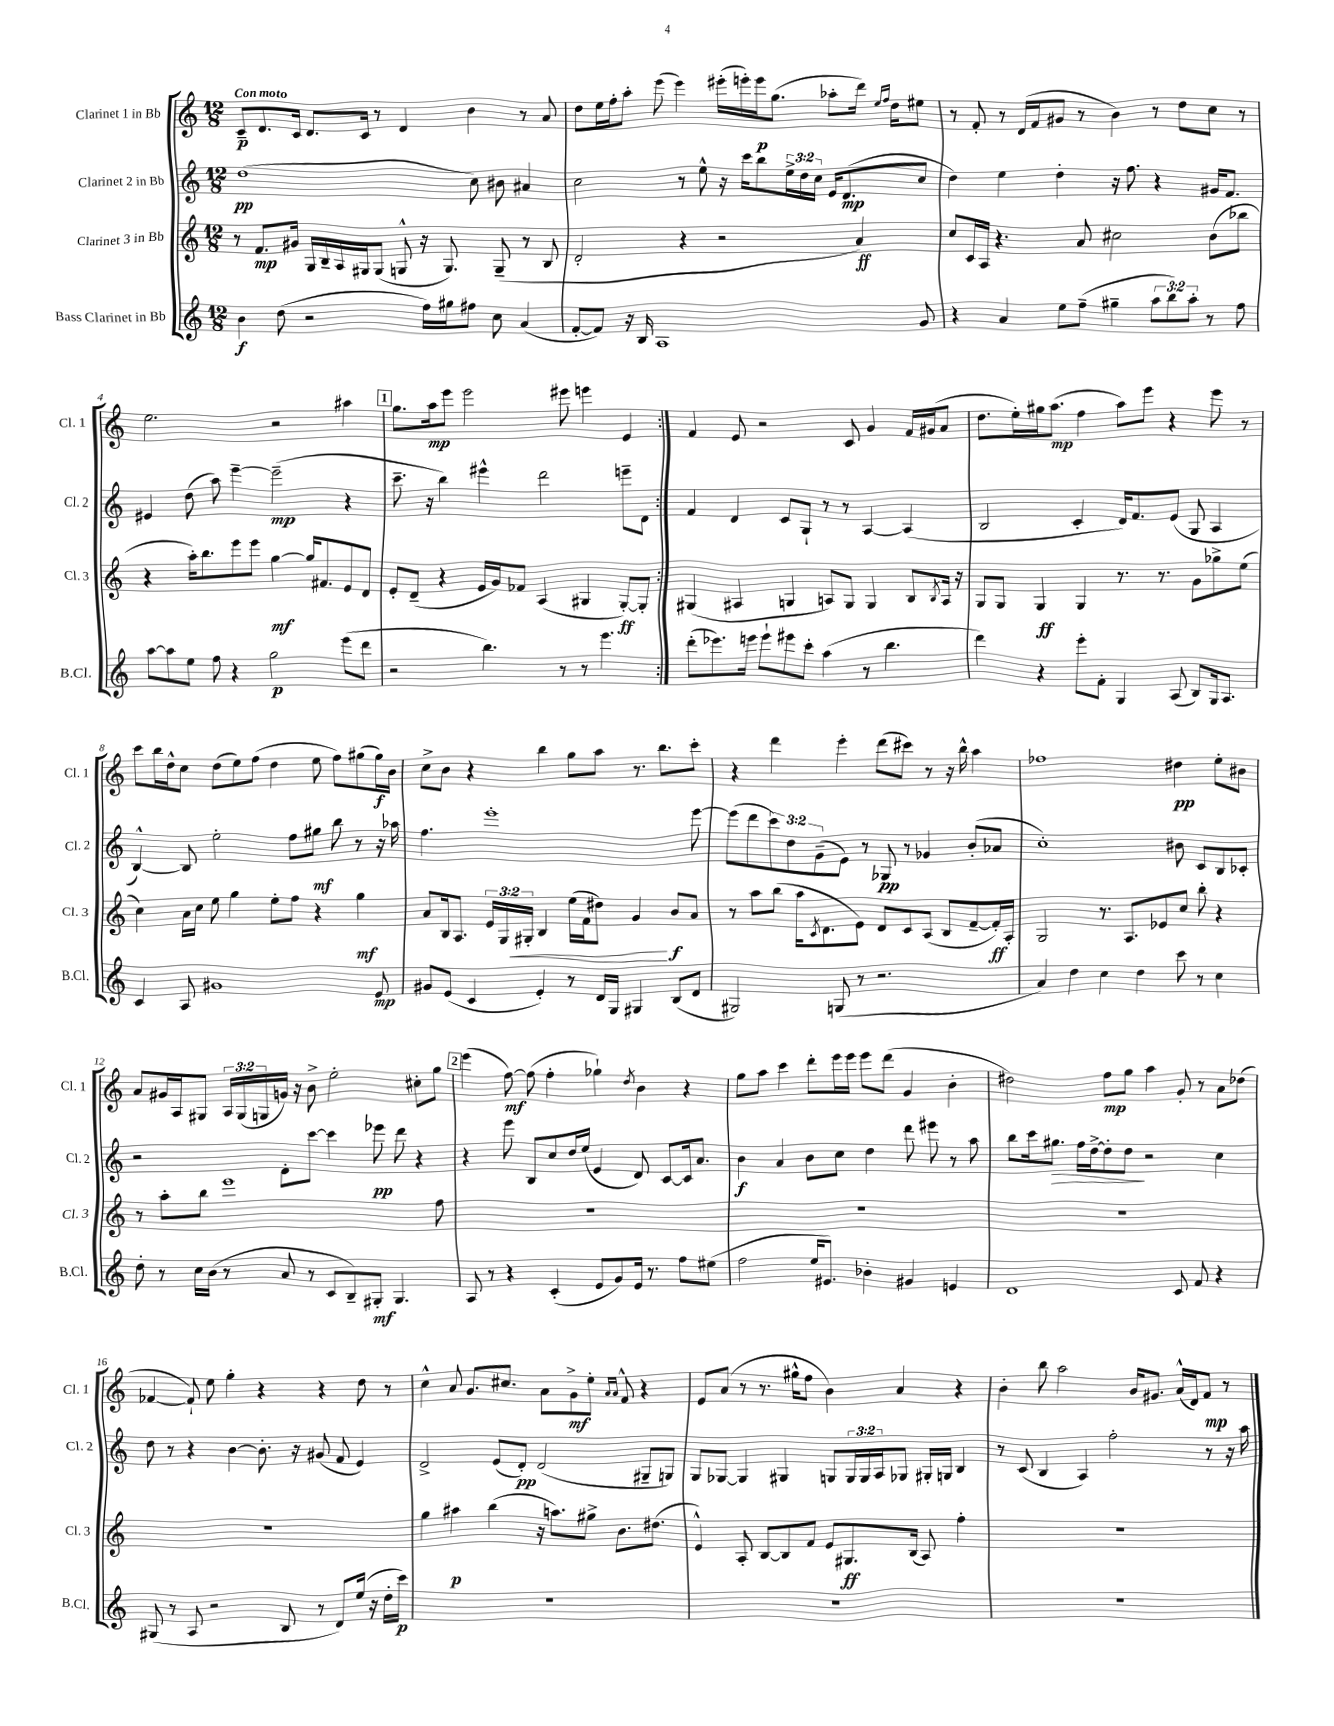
<<
\new StaffGroup <<
\new Staff = "s0" \with { instrumentName = "Clarinet 1 in Bb" shortInstrumentName = "Cl. 1" } {
    \clef treble \key c \major \numericTimeSignature \time 12/8 \override Staff.TupletNumber.text = #tuplet-number::calc-fraction-text \tempo "Con moto"
    \repeat volta 2 { c'8--\p d'8. c'16 d'8. c'16 r8 d'4 b'4 r8 a'8 |
    d''8 e''16 f''16-. a''8-. e'''8( e'''4) eis'''16-.( e'''16-.) e'''16\p g''8.( aes''8-. d'''16) \grace { e''16 f''16 } d''16 eis''8 |
    r8 f'8-. r8 d'16( f'16 gis'8 r8 b'4) r8 d''8 c''8 r8 |
    e''2. r2 ais''4 |
    \mark \markup { \box "1" } g''8. a''16\mp e'''8 e'''2 eis'''8 e'''4 e'4 | }
    f'4 e'8 r2 c'8 g'4 f'16 gis'16( a'8 |
    d''8. e''16-.) gis''16 a''8.\mp( f''4 a''8) e'''8 r4 e'''8 r8 |
    c'''8 b''16 d''16-^ c''8 d''8( e''8) f''8( d''4 e''8 f''8) gis''8( gis''16\f) b'16 |
    c''8-> b'8 r4 b''4 g''8 a''8 r8. b''8. c'''8-. |
    r4 d'''4 e'''4-. d'''8( cis'''8) r8 r16 b''16-^ a''4 |
    fes''1 dis''4\pp e''8-. bis'8 |
    a'8 gis'16 a16 gis8 \tuplet 3/2 { a16 gis16( g16 } g'16) r16 b'8-> e''2-. cis''8-. g''8 |
    \mark \markup { \box "2" } e'''4( f''8~\mf) f''8( f''4-. ges''4-!) \acciaccatura { d''8 } b'4 r4 |
    g''8 a''8 c'''4 d'''8-. e'''16 e'''16 e'''8 d'''8( g'4 b'4-. |
    dis''2) f''8\mp g''8 a''4 g'8-. r8 a'8 des''8( |
    fes'4~ fes'8-!) e''8 g''4-. r4 r4 d''8 r8 |
    c''4-^ a'8 g'8. cis''8. a'8 g'8->\mf e''8-. \grace { a'16 a'16 } f'8-^ r4 |
    e'8 a'8( r8 r8. gis''16-^ f''8 b'4) a'4 r4 |
    b'4-. b''8 a''2 b'16 gis'8. a'16-^( d'16) f'8\mp r8 \bar "|." |
}
\new Staff = "s1" \with { instrumentName = "Clarinet 2 in Bb" shortInstrumentName = "Cl. 2" } {
    \clef treble \key c \major \numericTimeSignature \time 12/8 \override Staff.TupletNumber.text = #tuplet-number::calc-fraction-text
    \repeat volta 2 { d''1\pp( c''8) bis'8 ais'4 |
    c''2 r8 e''8-^ r16 c'''16 b''8 \tuplet 3/2 { e''16-> d''16 c''16 } e'16 d'8.\mp( c''8 |
    d''4) e''4 d''4-. r16 f''8. r4 gis'16 f'8. |
    eis'4 d''8( a''8) e'''4~-- e'''2--\mp( r4 |
    \mark \markup { \box "1" } c'''8.-- r16 b''4) eis'''4-^ d'''2 e'''8-- d'8 | }
    f'4 d'4 c'8 g8-! r8 r8 a4~ a4( |
    b2 c'4-. d'16) f'8. e'8( g8 a4 |
    b4~-^) b8 e''2-. f''8 gis''8\mf b''8 r8 r16 aes''16 |
    f''4. e'''1-. e'''8~ |
    e'''8( d'''8 \tuplet 3/2 { c'''8) d''8 g'8--( } e'8) r8 ges8\pp r8 ges'4 b'8-.( aes'8 |
    c''1-.) bis'8 c'8 b8 ces'8-. |
    r2 d'8-. c'''8~ c'''4 ees'''8\pp d'''8 r4 |
    \mark \markup { \box "2" } r4 e'''8 b8 c''8 d''16 e''16( e'4 d'8) c'8~ c'16 a'8. |
    b'4\f a'4 b'8 c''8 d''4 d'''8 eis'''8 r8 a''8 |
    b''8 c'''16 gis''8.\> f''16 d''16~-> d''8-. d''8\! r2 c''4 |
    d''8 r8 r4 b'4~ b'8.-. r16 gis'8( f'8 e'4) |
    d'2-> e'8( d'8-.\pp) d'2( gis8-- g8) |
    g8 ges8~ ges4 gis4 g8 \tuplet 3/2 { g16 g16 a16 } ges8 gis16-. g16 b4 |
    r8 c'8( b4 a4) f''2-. r8 r16 a''16 \bar "|." |
}
\new Staff = "s2" \with { instrumentName = "Clarinet 3 in Bb" shortInstrumentName = "Cl. 3" } {
    \clef treble \key c \major \numericTimeSignature \time 12/8 \override Staff.TupletNumber.text = #tuplet-number::calc-fraction-text
    \repeat volta 2 { r8 f'8.\mp gis'16 g16 b16-- a16 gis16 gis8( g8-^ r16 g8.) g8--( r8 b8 |
    d'2-. r4 r2 a'4\ff) |
    c''8 c'16 a16 r4. a'8 cis''2 b'8( bes''8 |
    r4 a''16-.) b''8. e'''8 e'''8 g''4~\mf g''16 fis'8. e'8 d'8 |
    \mark \markup { \box "1" } e'8-. d'8--( r4 e'16 g'16) fes'8 a4( gis4 gis8~-.\ff) gis8-. | }
    gis4( ais4 g4 a8) g8 g4 b8 \acciaccatura { b8 } a16 r16 |
    g8 g8 g4\ff g4 r8. r8. g'8 ges''8-> e''8( |
    c''4) a'16 c''16 e''8 g''4 e''8-. f''8 r4 g''4\mf |
    a'8 b16 a8. \tuplet 3/2 { e'16 g16 gis16-.\< } b4 e''16( f'16 dis''8) g'4\! b'8\f a'8 |
    r8 a''8 b''8( a''16 \acciaccatura { c'8 } d'8. e'8) d'8 c'8 a8( b8 f'8~-- f'16-.\ff) a16-. |
    g2 r8. a8. ees'8 c''8 b''8-. r4 |
    r8 a''8-. b''8 e'''1 f''8 |
    \mark \markup { \box "2" } R1. |
    R1. |
    R1. |
    R1. |
    g''4 ais''4\p b''4( r16 a''8.) gis''8-> b'8. dis''8.( |
    e'4-^) a8-. b8~ b8 f'8 e'8 gis8.\ff b16( a8) f''4-. |
    R1. \bar "|." |
}
\new Staff = "s3" \with { instrumentName = "Bass Clarinet in Bb" shortInstrumentName = "B.Cl." } {
    \clef treble \key c \major \numericTimeSignature \time 12/8 \override Staff.TupletNumber.text = #tuplet-number::calc-fraction-text
    \repeat volta 2 { b'4\f d''8( r2 f''16) gis''16 fis''8 c''8 a'4( |
    f'8~-. f'8) r16 b16 a1 g'8 |
    r4 a'4 e''8 f''8--( gis''4-- \tuplet 3/2 { a''8 b''8) a''8-. } r8 f''8 |
    a''8~ a''8 e''8 f''8 r4 g''2\p e'''8( d'''8 |
    \mark \markup { \box "1" } r2 b''4.) r8 r8 e'''4. | }
    d'''8-.( ees'''8.) e'''16 e'''8-! eis'''8 c'''8-. a''4( r8 b''4. |
    d'''4) r4 e'''8-. f'8-. g4 a8( b8) g16 a8. |
    c'4 a8 gis'1 e'8\mp |
    gis'8 e'8( c'4 e'4-.) r8 d'16 g16 gis4 b8( d'8 |
    gis2) g8( r8 r2. |
    a'4) d''4 c''4 d''4 c'''8 r8 c''4 |
    d''8-. r8 c''16 b'16( r8 a'8 r8 c'8 b8--) gis8-.\mf gis4. |
    \mark \markup { \box "2" } a8 r8 r4 c'4-.( e'8 g'8) e'16 r8. f''8 eis''8( |
    f''2 e''16 eis'8.) bes'4-. gis'4 e'4 |
    d'1 c'8 f'8 r4 |
    gis8( r8 a8 r2 b8 r8 d'8) e''16( r16 d''16-. c'''16\p) |
    R1. |
    R1. |
    R1. \bar "|." |
}
>>
>>
